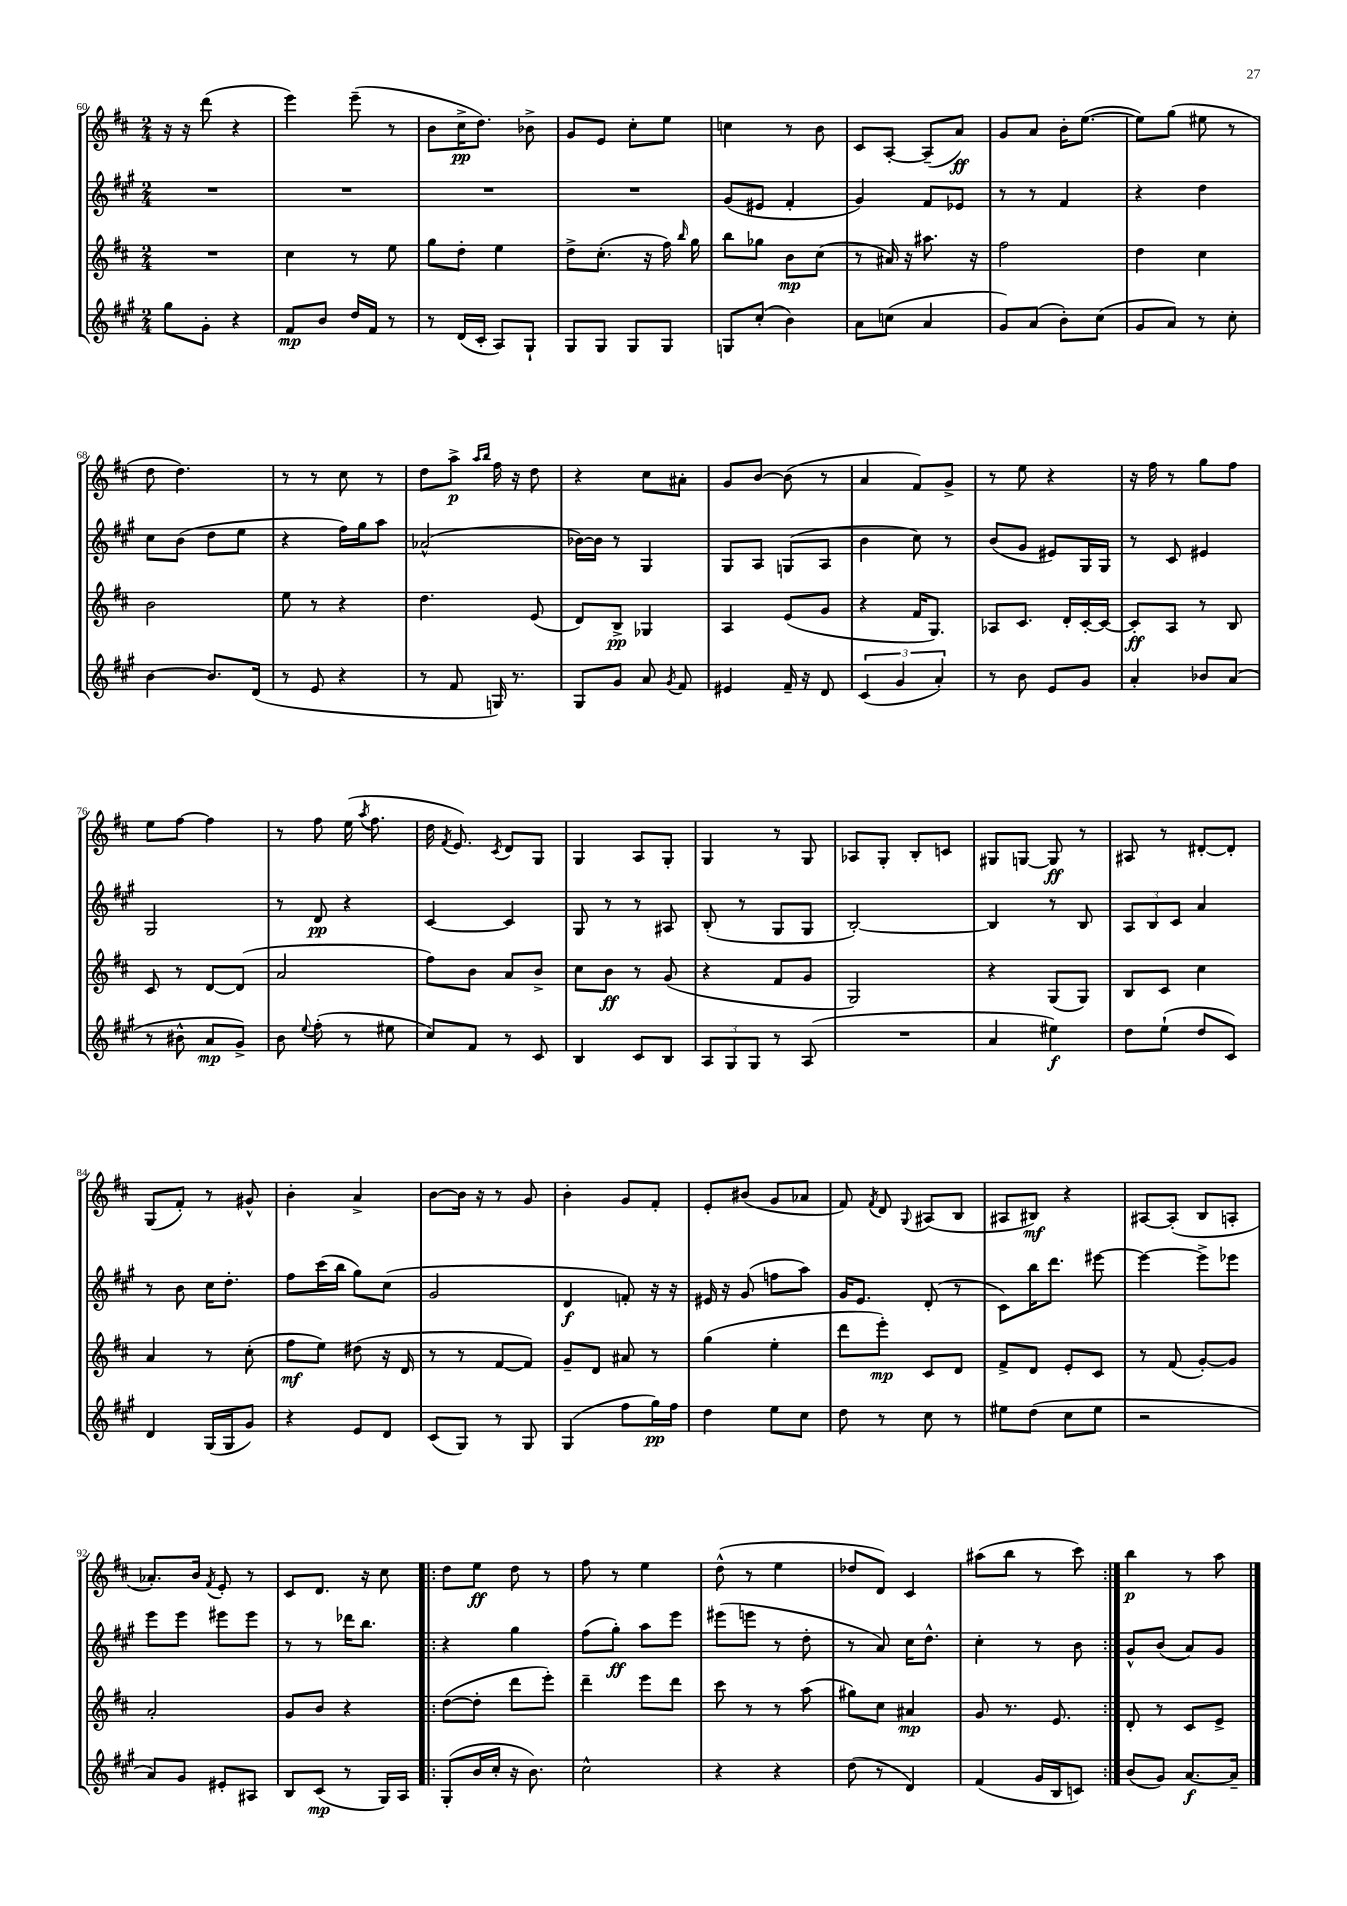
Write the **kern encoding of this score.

**kern	**dynam	**kern	**dynam	**kern	**dynam	**kern	**dynam
*part4	*part4	*part3	*part3	*part2	*part2	*part1	*part1
*staff4	*staff4	*staff3	*staff3	*staff2	*staff2	*staff1	*staff1
*clefG2	*	*clefG2	*	*clefG2	*	*clefG2	*
*k[f#c#g#]	*	*k[f#c#]	*	*k[f#c#g#]	*	*k[f#c#]	*
*M2/4	*	*M2/4	*	*M2/4	*	*M2/4	*
=60	=60	=60	=60	=60	=60	=60	=60
8gg#\L	.	2r	.	2r	.	16r	.
.	.	.	.	.	.	16r	.
8g#'\J	.	.	.	.	.	(8ddd\	.
4r	.	.	.	.	.	4r	.
=61	=61	=61	=61	=61	=61	=61	=61
8f#/L	mp	4cc#\	.	2r	.	4eee\)	.
8b/J	.	.	.	.	.	.	.
16dd/LL	.	8r	.	.	.	(8eee~\	.
16f#/JJ	.	.	.	.	.	.	.
8r	.	8ee\	.	.	.	8r	.
=62	=62	=62	=62	=62	=62	=62	=62
8r	.	8gg\L	.	2r	.	8b\L	.
(16d/LL	.	8dd'\J	.	.	.	16cc#^\K	pp
16c#'/JJ	.	.	.	.	.	8.dd\J)	.
8A/L)	.	4ee\	.	.	.	.	.
8G#`/J	.	.	.	.	.	8b-X^\	.
=63	=63	=63	=63	=63	=63	=63	=63
8G#/L	.	8dd^\L	.	2r	.	8g/L	.
8G#/J	.	(8.cc#'\J	.	.	.	8e/J	.
8G#/L	.	.	.	.	.	8cc#'\L	.
.	.	16r	.	.	.	.	.
8G#/J	.	16ff#\)	.	.	.	8ee\J	.
.	.	16qqbb/	.	.	.	.	.
.	.	16gg\	.	.	.	.	.
=64	=64	=64	=64	=64	=64	=64	=64
8Gn/L	.	8bb\L	.	(8g#/L	.	4ccn\	.
(8cc#'/J	.	8gg-X\J	.	8e#X/J	.	.	.
4b\)	.	8b\L	mp	4f#'/	.	8r	.
.	.	(8cc#\J	.	.	.	8b\	.
=65	=65	=65	=65	=65	=65	=65	=65
8a\L	.	8r	.	4g#/)	.	8c#/L	.
(8ccn\J	.	16a#X/)	.	.	.	[8A'/J	.
.	.	16r	.	.	.	.	.
4a/	.	8.aa#X\	.	8f#/L	.	(8A~/L]	.
.	.	.	.	8e-X/J	.	8a/J)	ff
.	.	16r	.	.	.	.	.
=66	=66	=66	=66	=66	=66	=66	=66
8g#/L)	.	2ff#\	.	8r	.	8g/L	.
(8a/J	.	.	.	8r	.	8a/J	.
8b'\L)	.	.	.	4f#/	.	16b'\KL	.
.	.	.	.	.	.	([8.ee\J	.
(8cc#\J	.	.	.	.	.	.	.
=67	=67	=67	=67	=67	=67	=67	=67
8g#/L	.	4dd\	.	4r	.	8ee\L])	.
8a/J)	.	.	.	.	.	(8gg\J	.
8r	.	4cc#\	.	4dd\	.	8ee#X\	.
8cc#'\	.	.	.	.	.	8r	.
!!LO:LB:g=z
=68	=68	=68	=68	=68	=68	=68	=68
[4b\	.	2b\	.	8cc#\L	.	8dd\	.
.	.	.	.	(8b\J	.	4.dd\)	.
8.b/L]	.	.	.	8dd\L	.	.	.
.	.	.	.	8ee\J	.	.	.
(16d/Jk	.	.	.	.	.	.	.
=69	=69	=69	=69	=69	=69	=69	=69
8r	.	8ee\	.	4r	.	8r	.
8e/	.	8r	.	.	.	8r	.
4r	.	4r	.	16ff#\LL)	.	8cc#\	.
.	.	.	.	16gg#\J	.	.	.
.	.	.	.	8aa\J	.	8r	.
=70	=70	=70	=70	=70	=70	=70	=70
8r	.	4.dd\	.	(2a-X^^/	.	8dd\L	.
8f#/	.	.	.	.	.	8aa^\J	p
.	.	.	.	.	.	16qqaa/LL	.
.	.	.	.	.	.	16qqbb/JJ	.
16Gn/)	.	.	.	.	.	16ff#\	.
8.r	.	.	.	.	.	16r	.
.	.	(8e/	.	.	.	8dd\	.
=71	=71	=71	=71	=71	=71	=71	=71
8G#/L	.	8d/L)	.	[16b-X\LL)	.	4r	.
.	.	.	.	16b-\JJ]	.	.	.
8g#/J	.	8B^/J	pp	8r	.	.	.
8a/	.	4G-X/	.	4G#/	.	8cc#\L	.
8qg#/	.	.	.	.	.	.	.
8f#/	.	.	.	.	.	8a#X'\J	.
=72	=72	=72	=72	=72	=72	=72	=72
4e#X/	.	4A/	.	8G#/L	.	8g/L	.
.	.	.	.	8A/J	.	[8b/J	.
16f#~/	.	(8e/L	.	(8Gn/L	.	(8b\]	.
16r	.	.	.	.	.	.	.
8d/	.	8g/J	.	8A/J	.	8r	.
=73	=73	=73	=73	=73	=73	=73	=73
(6c#/	.	4r	.	4b\	.	4a/	.
6g#/	.	.	.	.	.	.	.
.	.	16f#/KL	.	8cc#\)	.	8f#/L)	.
.	.	8.G/J)	.	.	.	.	.
6a'/)	.	.	.	.	.	.	.
.	.	.	.	8r	.	8g^/J	.
=74	=74	=74	=74	=74	=74	=74	=74
8r	.	8A-X/L	.	(8b/L	.	8r	.
8b\	.	8.c#/J	.	8g#/J	.	8ee\	.
8e/L	.	.	.	8e#X/L)	.	4r	.
.	.	16d'/LL	.	.	.	.	.
8g#/J	.	[16c#'/	.	16G#/L	.	.	.
.	.	16c#/JJ_	.	16G#/JJ	.	.	.
=75	=75	=75	=75	=75	=75	=75	=75
4a'/	.	8c#'/L]	ff	8r	.	16r	.
.	.	.	.	.	.	16ff#\	.
.	.	8A/J	.	8c#/	.	8r	.
8b-X/L	.	8r	.	4e#X/	.	8gg\L	.
(8a/J	.	8B/	.	.	.	8ff#\J	.
!!LO:LB:g=z
=76	=76	=76	=76	=76	=76	=76	=76
8r	.	8c#/	.	2G#/	.	8ee\L	.
8b#X^^\	.	8r	.	.	.	[8ff#\J	.
8a/L	mp	[8d/L	.	.	.	4ff#\]	.
8g#^/J)	.	(8d/J]	.	.	.	.	.
=77	=77	=77	=77	=77	=77	=77	=77
8b\	.	2a/	.	8r	.	8r	.
8qqee/	.	.	.	.	.	.	.
(8ff#'\	.	.	.	8d/	pp	8ff#\	.
8r	.	.	.	4r	.	(16ee\	.
.	.	.	.	.	.	8qaa/	.
.	.	.	.	.	.	8.ff#\	.
8ee#X\	.	.	.	.	.	.	.
=78	=78	=78	=78	=78	=78	=78	=78
8cc#/L)	.	8ff#\L)	.	[4c#/	.	16dd\	.
.	.	.	.	.	.	8qf#/	.
.	.	.	.	.	.	8.e/)	.
8f#/J	.	8b\J	.	.	.	.	.
.	.	.	.	.	.	8qc#/	.
8r	.	8a/L	.	4c#/]	.	8d/L	.
8c#/	.	8b^/J	.	.	.	8G/J	.
=79	=79	=79	=79	=79	=79	=79	=79
4B/	.	8cc#\L	.	8G#/	.	4G/	.
.	.	8b\J	ff	8r	.	.	.
8c#/L	.	8r	.	8r	.	8A/L	.
8B/J	.	(8g/	.	8A#X/	.	8G'/J	.
=80	=80	=80	=80	=80	=80	=80	=80
12A/L	.	4r	.	(8B'/	.	4G/	.
12G#/	.	.	.	.	.	.	.
.	.	.	.	8r	.	.	.
12G#/J	.	.	.	.	.	.	.
8r	.	8f#/L	.	8G#/L	.	8r	.
(8A/	.	8g/J	.	8G#/J	.	8G/	.
=81	=81	=81	=81	=81	=81	=81	=81
2r	.	2G/)	.	[2B'/)	.	8A-X/L	.
.	.	.	.	.	.	8G'/J	.
.	.	.	.	.	.	8B'/L	.
.	.	.	.	.	.	8cn/J	.
=82	=82	=82	=82	=82	=82	=82	=82
4a/	.	4r	.	4B/]	.	8G#X/L	.
.	.	.	.	.	.	[8Gn/J	.
4ee#X\)	f	(8G/L	.	8r	.	8G/]	ff
.	.	8G/J)	.	8B/	.	8r	.
=83	=83	=83	=83	=83	=83	=83	=83
8dd\L	.	8B/L	.	12A/L	.	8A#X/	.
.	.	.	.	12B/	.	.	.
(8ee`\J	.	8c#/J	.	.	.	8r	.
.	.	.	.	12c#/J	.	.	.
8dd/L	.	4cc#\	.	4a/	.	[8d#X'/L	.
8c#/J)	.	.	.	.	.	8d#'/J]	.
!!LO:LB:g=z
=84	=84	=84	=84	=84	=84	=84	=84
4d/	.	4a/	.	8r	.	(8G/L	.
.	.	.	.	8b\	.	8f#'/J)	.
(16G#/LL	.	8r	.	16cc#\KL	.	8r	.
16G#/J	.	.	.	8.dd'\J	.	.	.
8g#/J)	.	(8cc#'\	.	.	.	8g#X^^/	.
=85	=85	=85	=85	=85	=85	=85	=85
4r	.	8ff#\L	mf	8ff#\L	.	4b'\	.
.	.	8ee\J)	.	(16ccc#\L	.	.	.
.	.	.	.	16bb\JJ	.	.	.
8e/L	.	(8dd#X\	.	8gg#\L)	.	4a^/	.
8d/J	.	16r	.	(8cc#\J	.	.	.
.	.	16d/	.	.	.	.	.
=86	=86	=86	=86	=86	=86	=86	=86
(8c#/L	.	8r	.	2g#/	.	[8b\L	.
8G#/J)	.	8r	.	.	.	16b\Jk]	.
.	.	.	.	.	.	16r	.
8r	.	[8f#/L	.	.	.	8r	.
8G#/	.	8f#/J])	.	.	.	8g/	.
=87	=87	=87	=87	=87	=87	=87	=87
(4G#/	.	8g~/L	.	4d/	f	4b'\	.
.	.	8d/J	.	.	.	.	.
8ff#\L	.	8a#X/	.	8fn'/)	.	8g/L	.
16gg#\L)	pp	8r	.	16r	.	8f#'/J	.
16ff#\JJ	.	.	.	16r	.	.	.
=88	=88	=88	=88	=88	=88	=88	=88
4dd\	.	(4gg\	.	16e#X/	.	8e'/L	.
.	.	.	.	16r	.	.	.
.	.	.	.	(8g#/	.	(8b#X/J	.
8ee\L	.	4ee'\	.	8ffn\L	.	8g/L	.
8cc#\J	.	.	.	8aa\J)	.	8a-X/J	.
=89	=89	=89	=89	=89	=89	=89	=89
8dd\	.	8ddd\L	.	16g#/KL	.	8f#/)	.
.	.	.	.	8.e/J	.	.	.
.	.	.	.	.	.	8qf#/	.
8r	.	8eee'\J)	mp	.	.	8d/	.
.	.	.	.	.	.	8qqG/	.
8cc#\	.	8c#/L	.	(8d'/	.	(8A#X/L	.
8r	.	8d/J	.	8r	.	8B/J	.
=90	=90	=90	=90	=90	=90	=90	=90
8ee#X\L	.	8f#^/L	.	8c#\L)	.	8A#X/L	.
(8dd\J	.	8d/J	.	16bb\K	.	8B#X/J)	mf
.	.	.	.	8.ddd\J	.	.	.
8cc#\L	.	8e'/L	.	.	.	4r	.
8ee#\J	.	8c#/J	.	[8eee#X\	.	.	.
=91	=91	=91	=91	=91	=91	=91	=91
2r	.	8r	.	4eee#\_	.	[8A#X/L	.
.	.	(8f#/	.	.	.	(8A#'/J]	.
.	.	[8g'/L)	.	8eee#^\L]	.	8B/L	.
.	.	8g/J]	.	8eee-X\J	.	8An'/J	.
!!LO:LB:g=z
=92	=92	=92	=92	=92	=92	=92	=92
8a/L)	.	2a'/	.	8eee\L	.	8.a-X'/L)	.
8g#/J	.	.	.	8eee\J	.	.	.
.	.	.	.	.	.	16b/Jk	.
.	.	.	.	.	.	8qf#/	.
8e#X'/L	.	.	.	8eee#X\L	.	8e'/	.
8A#X/J	.	.	.	8eee#\J	.	8r	.
=93	=93	=93	=93	=93	=93	=93	=93
8B/L	.	8g/L	.	8r	.	8c#/L	.
(8c#/J	mp	8b/J	.	8r	.	8.d/J	.
8r	.	4r	.	16ddd-X\KL	.	.	.
.	.	.	.	8.bb\J	.	16r	.
16G#/LL)	.	.	.	.	.	8cc#\	.
16A/JJ	.	.	.	.	.	.	.
=94!|:	=94!|:	=94!|:	=94!|:	=94!|:	=94!|:	=94!|:	=94!|:
(8G#'/L	.	([8dd\L	.	4r	.	8dd\L	.
16b/L	.	8dd'\J]	.	.	.	8ee\J	ff
16cc#'/JJ	.	.	.	.	.	.	.
16r	.	8ddd\L	.	4gg#\	.	8dd\	.
8.b\)	.	.	.	.	.	.	.
.	.	8eee'\J)	.	.	.	8r	.
=95	=95	=95	=95	=95	=95	=95	=95
2cc#^^\	.	4ddd~\	.	(8ff#\L	.	8ff#\	.
.	.	.	.	8gg#'\J)	ff	8r	.
.	.	8eee\L	.	8aa\L	.	4ee\	.
.	.	8ddd\J	.	8eee\J	.	.	.
=96	=96	=96	=96	=96	=96	=96	=96
4r	.	8ccc#\	.	(8eee#X\L	.	(8dd^^\	.
.	.	8r	.	8eeen\J	.	8r	.
4r	.	8r	.	8r	.	4ee\	.
.	.	(8aa\	.	8dd'\	.	.	.
=97	=97	=97	=97	=97	=97	=97	=97
(8dd\	.	8gg#X\L)	.	8r	.	8dd-X/L	.
8r	.	8cc#\J	.	8a/)	.	8d/J)	.
4d/)	.	4a#X/	mp	16cc#\KL	.	4c#/	.
.	.	.	.	8.dd^^\J	.	.	.
=98	=98	=98	=98	=98	=98	=98	=98
(4f#/	.	8g/	.	4cc#'\	.	(8aa#X\L	.
.	.	8.r	.	.	.	8bb\J	.
16g#/LL	.	.	.	8r	.	8r	.
16B/J	.	8.e/	.	.	.	.	.
8cn/J)	.	.	.	8b\	.	8ccc#\)	.
=99:|!	=99:|!	=99:|!	=99:|!	=99:|!	=99:|!	=99:|!	=99:|!
(8b/L	.	8d'/	.	8g#^^/L	.	4bb\	p
8g#/J)	.	8r	.	(8b/J	.	.	.
[8.a/L	f	8c#/L	.	8a/L)	.	8r	.
.	.	8e^/J	.	8g#/J	.	8aa\	.
16a~/Jk]	.	.	.	.	.	.	.
==	==	==	==	==	==	==	==
*-	*-	*-	*-	*-	*-	*-	*-
